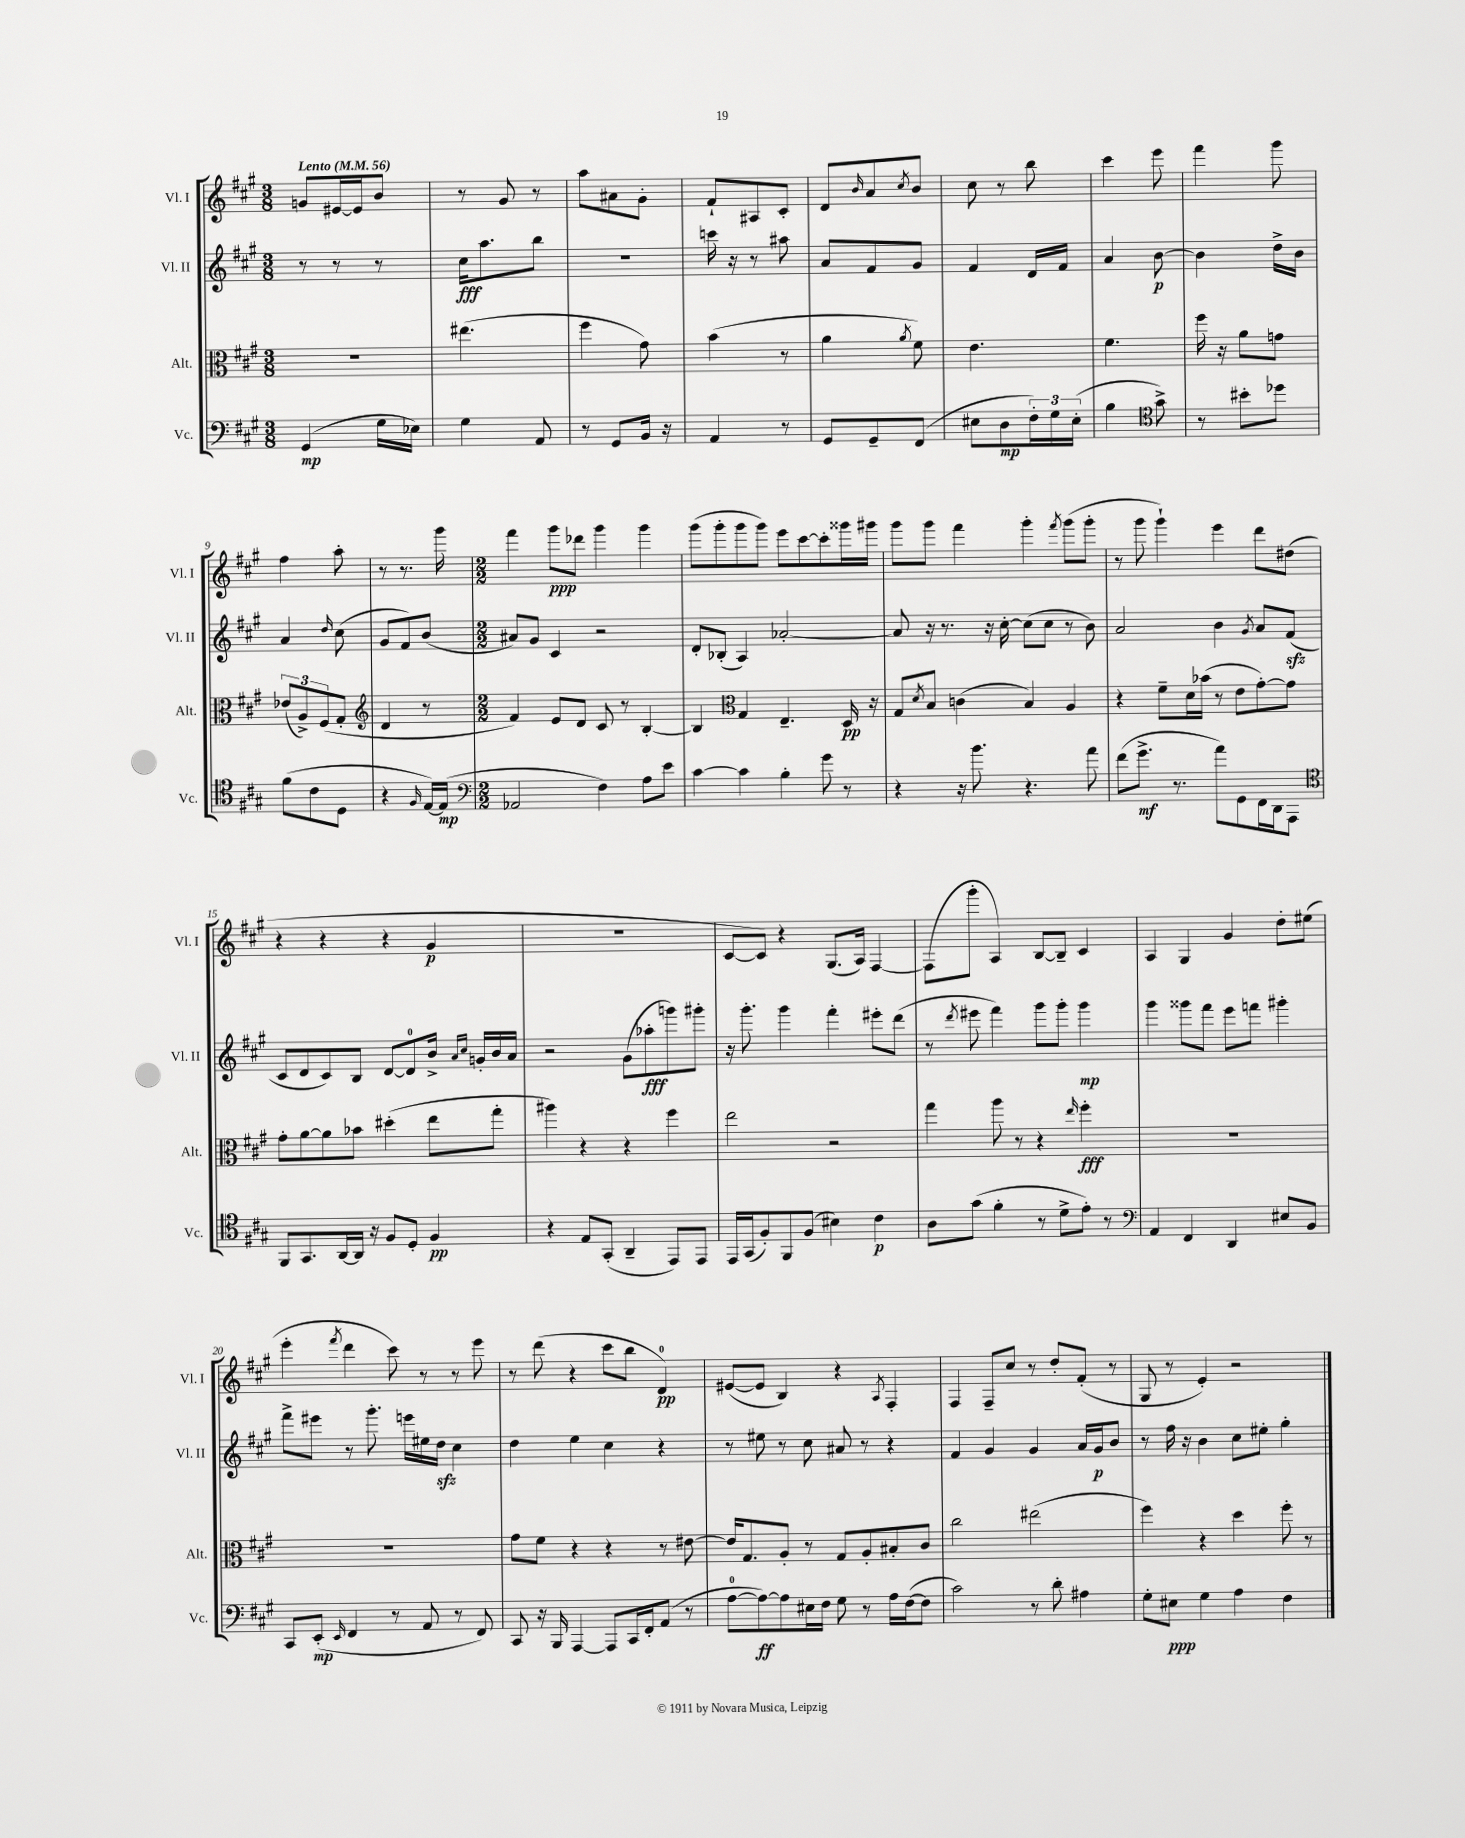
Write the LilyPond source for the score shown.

<<
\new StaffGroup <<
\new Staff = "s0" \with { instrumentName = "Vl. I" shortInstrumentName = "Vl. I" } {
    \clef treble \key a \major \numericTimeSignature \time 3/8 \tempo "Lento" 4 = 56
    g'8 eis'16~ eis'16 b'8 |
    r8 gis'8 r8 |
    a''8 ais'8 gis'8-. |
    fis'8-! ais8 cis'8-. |
    d'8 \grace { b'16 } a'8 \acciaccatura { cis''8 } b'8 |
    cis''8 r8 b''8 |
    cis'''4 e'''8 |
    fis'''4 gis'''8 |
    fis''4 a''8-. |
    r8 r8. gis'''16 |
    \numericTimeSignature \time 2/2 fis'''4 gis'''8\ppp des'''8 gis'''4 gis'''4 |
    gis'''8( gis'''8-. gis'''8 gis'''8) e'''8 cis'''8~ cis'''8-. gisis'''16 gis'''16 |
    gis'''8 gis'''8 fis'''4 gis'''4-. \acciaccatura { fis'''8 } gis'''8( gis'''8-. |
    r8 gis'''8 gis'''4-!) e'''4 d'''8 dis''8( |
    r4 r4 r4 gis'4\p |
    R1 |
    cis'8~ cis'8) r4 gis8.( a16) fis4~ |
    fis8( gis'''8-. a4) b8~ b8-- cis'4 |
    a4 gis4 gis'4 d''8-. eis''8( |
    e'''4-. \acciaccatura { fis'''8 } d'''4 cis'''8) r8 r8 e'''8 |
    r8 d'''8( r4 cis'''8 b''8 d'4-0\pp) |
    eis'8~( eis'8 b4) r4 \acciaccatura { a8 } fis4-. |
    fis4 fis8-- cis''8 r8 d''8-. fis'8-.( r8 |
    gis8 r8 e'4-.) r2 \bar "|." |
}
\new Staff = "s1" \with { instrumentName = "Vl. II" shortInstrumentName = "Vl. II" } {
    \clef treble \key a \major \numericTimeSignature \time 3/8
    r8 r8 r8 |
    cis''16\fff a''8. b''8 |
    R4. |
    c'''16 r16 r8 ais''8 |
    a'8 fis'8 gis'8 |
    fis'4 d'16 fis'16 |
    a'4 b'8~\p |
    b'4 d''16-> b'16 |
    a'4 \grace { d''16 } cis''8( |
    gis'8 fis'8) b'8( |
    \numericTimeSignature \time 2/2 ais'8) gis'8 cis'4 r2 |
    d'8-. bes8-.( a4) aes'2~-. |
    aes'8 r16 r8. r16 cis''16~-. cis''8( cis''8 r8 b'8) |
    a'2 b'4 \acciaccatura { gis'8 } a'8 fis'8\sfz( |
    cis'8 d'8 cis'8) b8 d'8~ d'8-0 b'16-> \grace { a'16 cis''16 } g'16-. b'16 a'16 |
    r2 gis'8( aes''8-.\fff g'''8) gis'''8-. |
    r16 gis'''8.-. gis'''4 fis'''4-. eis'''8-. d'''8( |
    r8 \acciaccatura { d'''8 } eis'''8 fis'''4) gis'''8 gis'''8-. gis'''4\mp |
    gis'''4 gisis'''8 fis'''8 e'''8 f'''8 gis'''4-. |
    fis'''8-> eis'''8 r8 gis'''8.-. e'''16 eis''16 d''16\sfz cis''4 |
    d''4 e''4 cis''4 r4 |
    r8 eis''8 r8 cis''8 ais'8 r8 r4 |
    fis'4 gis'4 gis'4 a'16 gis'16\p b'8 |
    r8 fis''16 r16 b'4 cis''8 eis''8-. gis''4-. \bar "|." |
}
\new Staff = "s2" \with { instrumentName = "Alt." shortInstrumentName = "Alt." } {
    \clef alto \key a \major \numericTimeSignature \time 3/8
    R4. |
    eis''4.( |
    fis''4 gis'8) |
    b'4( r8 |
    a'4 \acciaccatura { a'8 } fis'8) |
    e'4. |
    fis'4. |
    fis''16 r16 a'8 g'8 |
    \tuplet 3/2 { ees'8( a8->) fis8( } gis8-. |
    \clef treble d'4 r8 |
    \numericTimeSignature \time 2/2 fis'4) e'8 d'8 cis'8 r8 b4~-. |
    b4 \clef alto gis4 e4.-- d16\pp r16 |
    gis8 \acciaccatura { d'8 } b8 c'4( b4) a4 |
    r4 fis'8-- d'16 bes'16( r8 e'8 gis'8~-.) gis'8 |
    gis'8-. a'8~ a'8 bes'8 dis''4-.( e''8 gis''8-. |
    ais''4) r4 r4 fis''4 |
    e''2 r2 |
    gis''4 a''8 r8 r4 \grace { e''16 } fis''4-.\fff |
    R1 |
    R1 |
    gis'8 fis'8 r4 r4 r8 eis'8~ |
    eis'16 gis8. a8-. r8 gis8 a8-. bis8-. cis'8 |
    cis''2 eis''2( |
    fis''4) r4 d''4 fis''8-. r8 \bar "|." |
}
\new Staff = "s3" \with { instrumentName = "Vc." shortInstrumentName = "Vc." } {
    \clef bass \key a \major \numericTimeSignature \time 3/8
    gis,4\mp( gis16 ees16) |
    gis4 a,8 |
    r8 gis,8 b,16 r16 |
    a,4 r8 |
    gis,8 gis,8-- fis,8( |
    eis8 d8\mp \tuplet 3/2 { fis16-.) gis16 eis16-.( } |
    b4 \clef tenor gis'8->) |
    r8 bis'8-. des''8 |
    fis'8( cis'8 d8 |
    r4 \grace { fis16 } e16~) e16\mp( |
    \numericTimeSignature \time 2/2 \clef bass aes,2 fis4) a8 e'8 |
    cis'4~ cis'4 b4-. gis'8 r8 |
    r4 r16 b'8. r4. a'8 |
    fis'8( gis'8.->\mf r8. a'8) gis,8 fis,16 d,16 a,,8 |
    \clef tenor fis,8 gis,8. a,16~ a,16 r16 fis8 d8-. fis4\pp |
    r4 e8 gis,8-.( a,4-- e,8) e,8 |
    e,16 gis,16( fis8-.) fis,8 fis8( bis4) cis'4\p |
    a8 gis'8( fis'4-. r8 d'8-> e'8-.) r8 |
    \clef bass a,4 fis,4 d,4 eis8 b,8 |
    cis,8 e,8-.\mp( \grace { e,16 } fis,4 r8 a,8 r8 fis,8) |
    cis,8 r16 b,,16 a,,4~ a,,8 cis,16 fis,16-. a,8( r8 |
    a8-0~ a8~\ff) a8 eis16 fis16 gis8 r8 a16 fis16~( fis8 |
    cis'2) r8 d'8-. ais4 |
    gis8-. eis8\ppp gis4 a4 fis4 \bar "|." |
}
>>
>>
